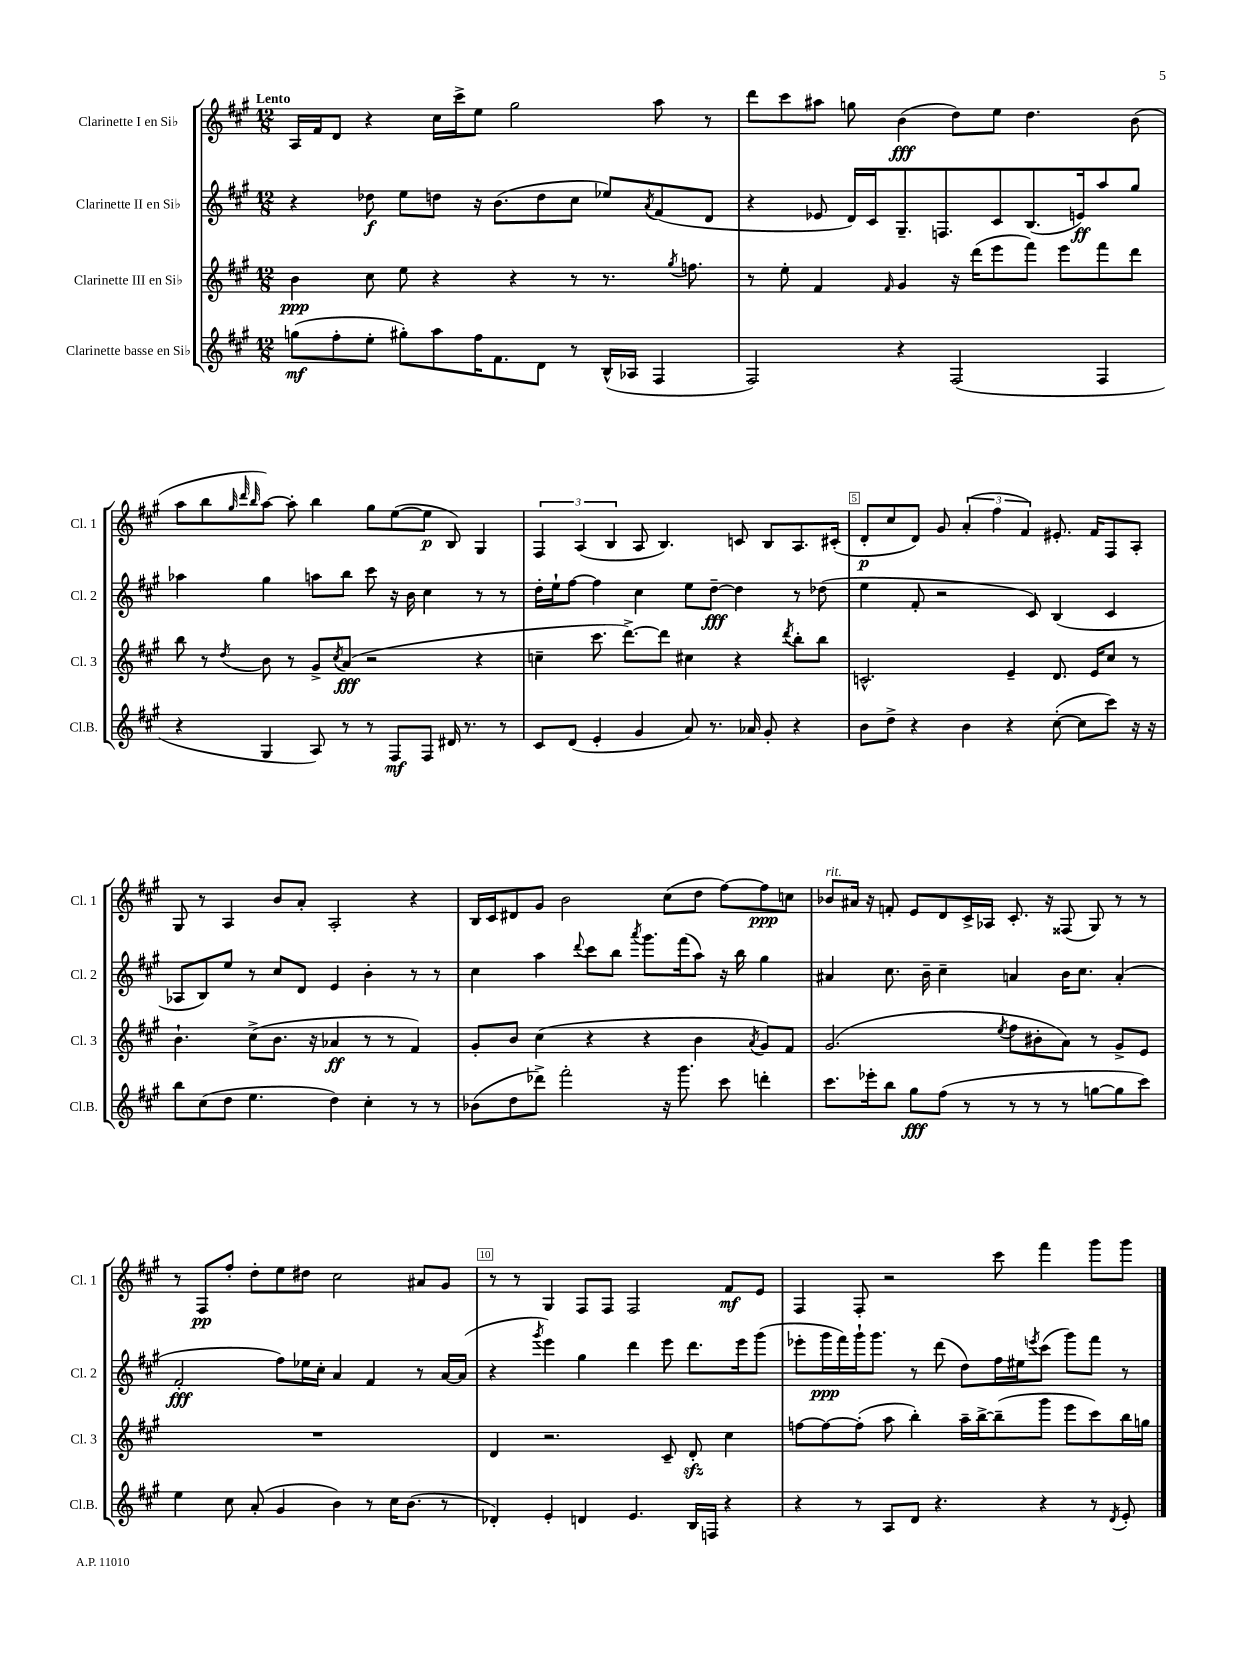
<<
\new StaffGroup <<
\new Staff = "s0" \with { instrumentName = "Clarinette I en Sib" shortInstrumentName = "Cl. 1" } {
    \clef treble \key a \major \numericTimeSignature \time 12/8 \tempo "Lento"
    a16 fis'16 d'8 r4 cis''16 cis'''16-> e''8 gis''2 a''8 r8 |
    d'''8 cis'''8 ais''8 g''8 b'4\fff( d''8) e''8 d''4. b'8( |
    a''8 b''8 \grace { gis''32 d'''32 b''32 } a''8~) a''8-. b''4 gis''8 e''8~( e''8\p b8) gis4 |
    \tuplet 3/2 { fis4 a4( b4 } a8 b4.) c'8 b8 a8. cis'16-.( |
    d'8-.\p cis''8 d'8) gis'8 \tuplet 3/2 { a'4-.( fis''4 fis'4) } eis'8.-. fis'16 fis8 a8-. |
    gis8 r8 a4 b'8 a'8-. a2-. r4 |
    b16 cis'16 dis'8 gis'8 b'2 cis''8( d''8 fis''8~) fis''8\ppp c''8 |
    bes'8^\markup { \italic "rit." } ais'16 r16 f'8-. e'8 d'8 cis'16-> aes16 cis'8.-. r16 fisis8( gis8) r8 r8 |
    r8 fis8\pp fis''8-. d''8-. e''8 dis''8 cis''2 ais'8 gis'8 |
    r8 r8 gis4 fis8 fis8 fis2 fis'8\mf e'8 |
    fis4 fis8-. r2 cis'''8 fis'''4 gis'''8 gis'''8 \bar "|." |
}
\new Staff = "s1" \with { instrumentName = "Clarinette II en Sib" shortInstrumentName = "Cl. 2" } {
    \clef treble \key a \major \numericTimeSignature \time 12/8
    r4 des''8\f e''8 d''8 r16 b'8.( d''8 cis''8 ees''8) \acciaccatura { a'8 } fis'8( d'8 |
    r4 ees'8 d'16) cis'16 gis8.-- f8. cis'8 b8.( e'16\ff) a''8 gis''8 |
    aes''4 gis''4 a''8 b''8 cis'''8 r16 b'16 cis''4 r8 r8 |
    d''16-. e''16-! fis''8~ fis''4 cis''4 e''8 d''8~--\fff d''4 r8 des''8( |
    e''4 fis'8-. r2 cis'8) b4( cis'4 |
    aes8 b8) e''8 r8 cis''8 d'8 e'4 b'4-. r8 r8 |
    cis''4 a''4 \appoggiatura { d'''8 } cis'''8 b''8 \acciaccatura { a'''8 } gis'''8. fis'''16( a''8) r16 b''16 gis''4 |
    ais'4 cis''8. b'16-- cis''4-- a'4 b'16 cis''8. a'4-.( |
    fis'2-.\fff fis''8) ees''16 cis''16-. a'4 fis'4 r8 a'16~ a'16( |
    r4 \acciaccatura { gis'''8 } e'''4) gis''4 d'''4 e'''8 d'''8. e'''16 gis'''8( |
    ees'''8-. gis'''16\ppp fis'''16) gis'''16-! gis'''8. r8 d'''8( d''8) fis''16 eis''16 \acciaccatura { e'''8 } cis'''8( gis'''8) fis'''8 r8 \bar "|." |
}
\new Staff = "s2" \with { instrumentName = "Clarinette III en Sib" shortInstrumentName = "Cl. 3" } {
    \clef treble \key a \major \numericTimeSignature \time 12/8
    b'4\ppp cis''8 e''8 r4 r4 r8 r8. \acciaccatura { gis''8 } f''8. |
    r8 e''8-. fis'4 \grace { fis'16 } gis'4 r16 d'''16( e'''8 fis'''8) e'''8 fis'''8 d'''8 |
    b''8 r8 \acciaccatura { d''8 } b'8 r8 gis'8-> \acciaccatura { cis''8 } a'8\fff( r2 r4 |
    c''4-- cis'''8. d'''8.~->) d'''8 cis''4 r4 \acciaccatura { d'''8 } b''8-. b''8 |
    c'2.-^ e'4-- d'8. e'16 cis''8 r8 |
    b'4.-! cis''8->( b'8. r16 aes'4\ff r8 r8 fis'4) |
    gis'8-. b'8 cis''4( r4 r4 b'4 \acciaccatura { a'8 } gis'8) fis'8 |
    gis'2.( \acciaccatura { e''8 } fis''8 bis'8-. a'8) r8 gis'8-> e'8 |
    R1. |
    d'4 r2. cis'8-- d'8-.\sfz cis''4 |
    f''8~ f''8~ f''8-.( a''8 b''4-.) a''16-- b''16~-> b''8--( gis'''8 e'''8 cis'''8) b''16 g''16 \bar "|." |
}
\new Staff = "s3" \with { instrumentName = "Clarinette basse en Sib" shortInstrumentName = "Cl.B." } {
    \clef treble \key a \major \numericTimeSignature \time 12/8
    g''8\mf( fis''8-. e''8-. gis''8-.) a''8 fis''16 fis'8. d'8 r8 b16-^( aes16 fis4 |
    fis2) r4 fis2( fis4 |
    r4 gis4 a8) r8 r8 fis8\mf fis8 dis'16 r8. r8 |
    cis'8 d'8( e'4-. gis'4 a'8) r8. aes'16 gis'8-. r4 |
    b'8 d''8-> r4 b'4 r4 cis''8~-.( cis''8 cis'''8) r16 r16 |
    b''8 cis''8( d''8 e''4. d''4) cis''4-. r8 r8 |
    bes'8( d''8 des'''8->) fis'''2-. r16 gis'''8. cis'''8 d'''4-. |
    cis'''8. ees'''16-. b''8 gis''8\fff fis''8( r8 r8 r8 r8 g''8~ g''8 cis'''8) |
    e''4 cis''8 a'8-.( gis'4 b'4) r8 cis''16 b'8.( r8 |
    des'4-.) e'4-. d'4 e'4. b16 f16 r4 |
    r4 r8 a8 d'8 r4. r4 r8 \acciaccatura { d'8 } e'8-. \bar "|." |
}
>>
>>
\layout { \context { \Score \override BarNumber.break-visibility = ##(#f #t #t) barNumberVisibility = #(every-nth-bar-number-visible 5) \override BarNumber.stencil = #(make-stencil-boxer 0.1 0.3 ly:text-interface::print) } }
